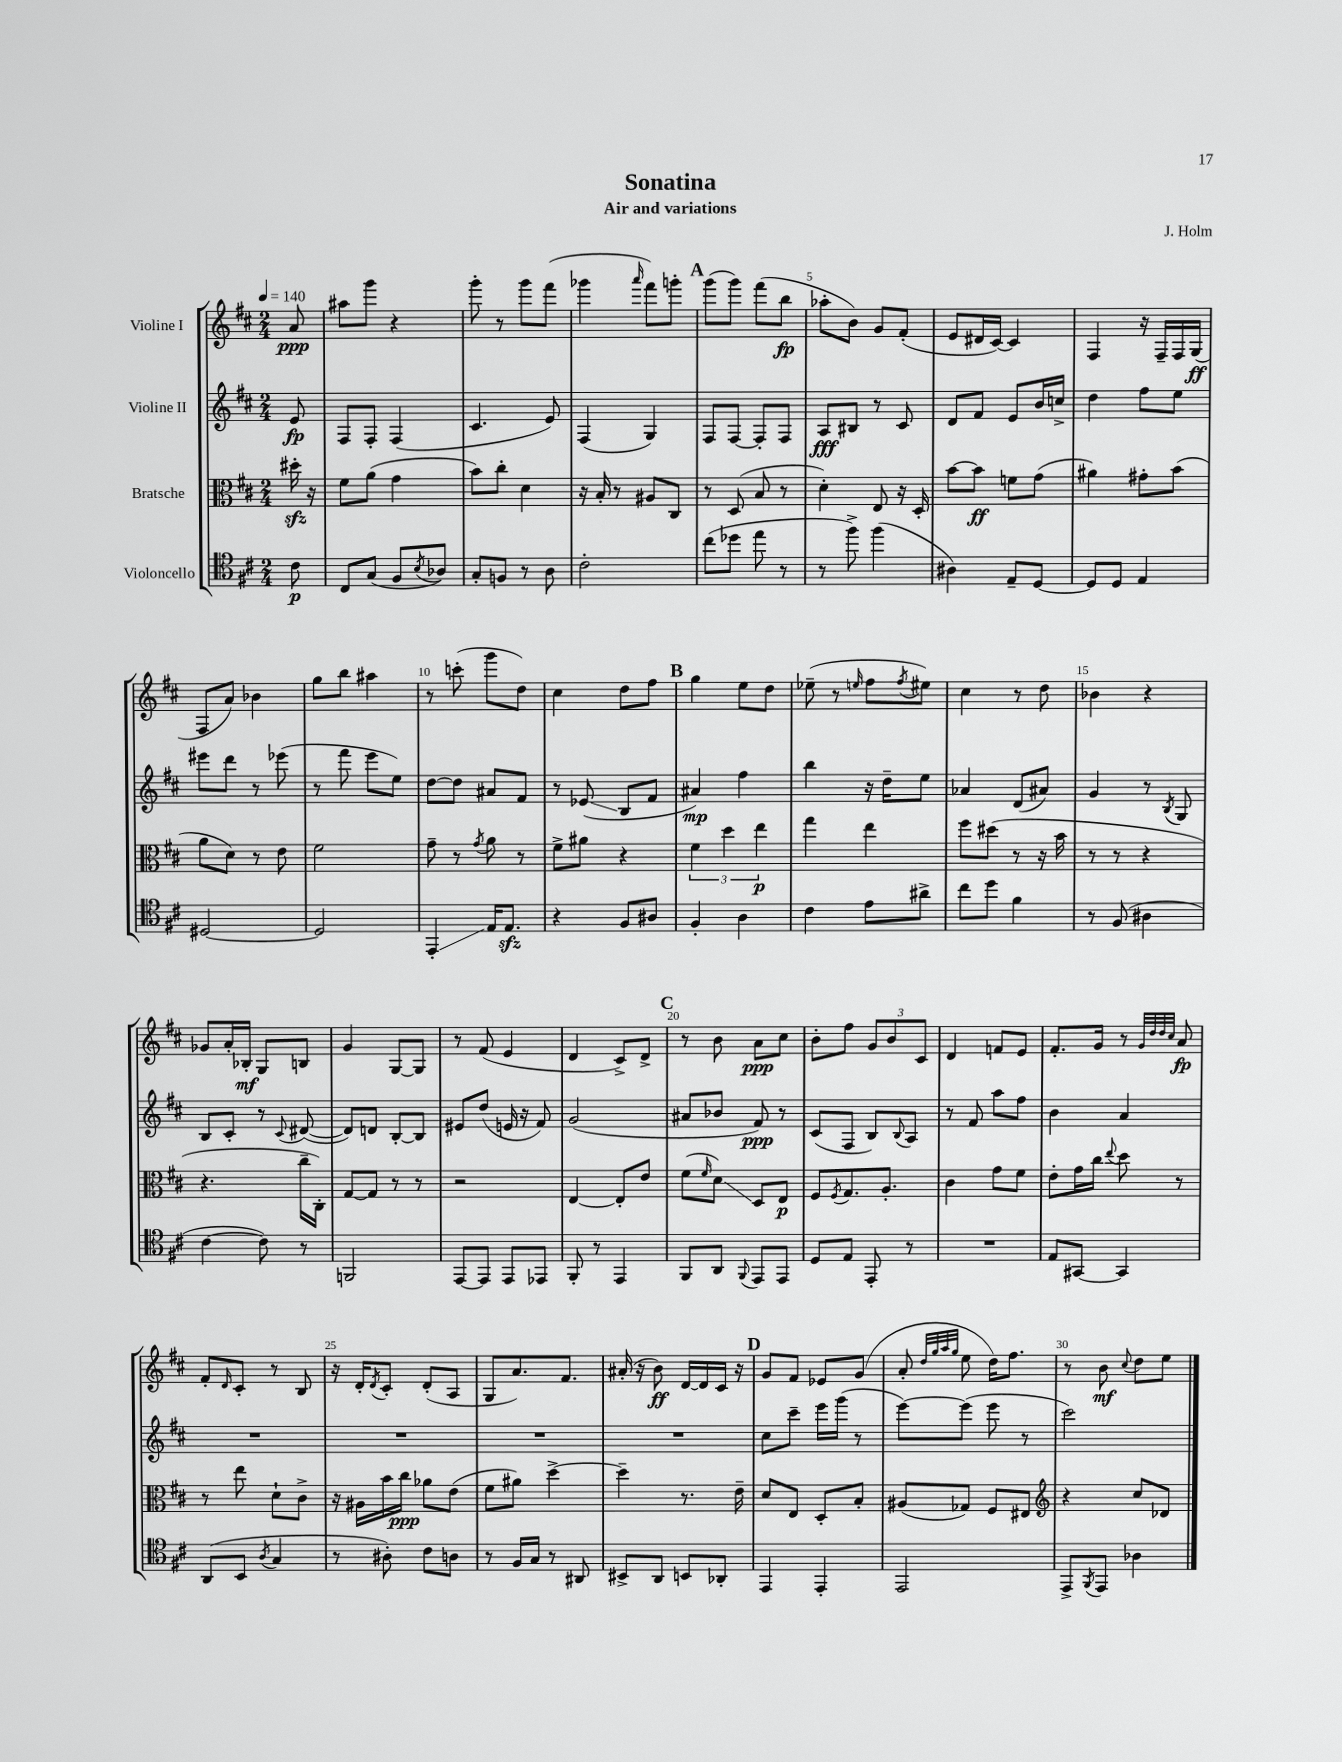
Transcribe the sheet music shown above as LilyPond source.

\header { title = "Sonatina" composer = "J. Holm" subtitle = "Air and variations" }
<<
\new StaffGroup <<
\new Staff = "s0" \with { instrumentName = "Violine I" } {
    \clef treble \key d \major \numericTimeSignature \time 2/4 \partial 8 \tempo 4 = 140
    a'8\ppp |
    ais''8 g'''8 r4 |
    g'''8-. r8 g'''8 fis'''8( |
    ges'''4 \grace { a'''16 } fis'''8) g'''8-. |
    \mark \markup { \bold "A" } g'''8( g'''8) fis'''8( b''8\fp |
    aes''8-. b'8) g'8 fis'8-.( |
    e'8 dis'16 cis'16~) cis'4 |
    fis4 r16 fis16-- fis16 g16\ff( |
    fis8 a'8) bes'4 |
    g''8 b''8 ais''4 |
    r8 c'''8-.( g'''8 d''8) |
    cis''4 d''8 fis''8 |
    \mark \markup { \bold "B" } g''4 e''8 d''8 |
    ees''8--( r8 \grace { e''16 } fis''8 \acciaccatura { fis''8 } eis''8) |
    cis''4 r8 d''8 |
    bes'4 r4 |
    ges'8 a'16-. bes16-.\mf g8 b8 |
    g'4 g8~ g8 |
    r8 fis'8( e'4 |
    d'4 cis'8->) d'8-> |
    \mark \markup { \bold "C" } r8 b'8 a'8\ppp cis''8 |
    b'8-. fis''8 \tuplet 3/2 { g'8 b'8 cis'8 } |
    d'4 f'8 e'8 |
    fis'8.-. g'16 r8 \grace { g'32 d''32 d''32 cis''32 } a'8\fp |
    fis'8-. \grace { d'16 } cis'8-. r8 b8 |
    r16 d'16-. \acciaccatura { d'8 } cis'8-. d'8-.( a8 |
    g8 a'8.) fis'8. |
    ais'16-.( r16 b'8\ff) d'16~ d'16 cis'16 r16 |
    \mark \markup { \bold "D" } g'8 fis'8 ees'8 g'8( |
    a'8-. \grace { d''32 g''32 a''32 g''32 } e''8 d''16) fis''8. |
    r8 b'8\mf \appoggiatura { cis''8 } d''8 e''8 \bar "|." |
}
\new Staff = "s1" \with { instrumentName = "Violine II" } {
    \clef treble \key d \major \numericTimeSignature \time 2/4 \partial 8
    e'8\fp |
    fis8 fis8-. fis4( |
    cis'4. e'8) |
    fis4( g4) |
    \mark \markup { \bold "A" } fis8 fis8~ fis8-. fis8 |
    a8\fff bis8 r8 cis'8 |
    d'8 fis'8 e'8 b'16 c''16-> |
    d''4 fis''8 e''8 |
    eis'''8 d'''8 r8 ees'''8( |
    r8 fis'''8 e'''8 e''8) |
    d''8~ d''8 ais'8 fis'8 |
    r8 ees'8\glissando( b8 fis'8 |
    \mark \markup { \bold "B" } ais'4\mp) fis''4 |
    b''4 r16 d''16-- e''8 |
    aes'4 d'8( ais'8) |
    g'4 r8 \acciaccatura { b8 } g8 |
    b8 cis'8-. r8 \appoggiatura { cis'8 } dis'8~( |
    dis'8) d'8 b8~-. b8 |
    eis'8 d''8( e'16 r16 fis'8) |
    g'2( |
    \mark \markup { \bold "C" } ais'8 bes'8 fis'8\ppp) r8 |
    cis'8( fis8 b8) \appoggiatura { b8 } a8 |
    r8 fis'8 a''8 fis''8 |
    b'4 a'4 |
    R2 |
    R2 |
    R2 |
    R2 |
    \mark \markup { \bold "D" } cis''8 cis'''8-- e'''16 g'''16( r8 |
    e'''8~) e'''8( e'''8 r8 |
    cis'''2) \bar "|." |
}
\new Staff = "s2" \with { instrumentName = "Bratsche" } {
    \clef alto \key d \major \numericTimeSignature \time 2/4 \partial 8
    dis''16-.\sfz r16 |
    fis'8 a'8( g'4 |
    b'8) cis''8-. d'4 |
    r16 b16-. r8 ais8 cis8 |
    \mark \markup { \bold "A" } r8 d8( b8 r8 |
    d'4-.) e8 r16 d16-. |
    b'8~ b'8\ff f'8 g'8( |
    ais'4) gis'8-. b'8( |
    a'8 d'8) r8 e'8 |
    fis'2 |
    g'8-- r8 \acciaccatura { g'8 } a'8 r8 |
    fis'8-> ais'8 r4 |
    \mark \markup { \bold "B" } \tuplet 3/2 { fis'4 d''4 e''4\p } |
    g''4 e''4 |
    fis''8 dis''8( r8 r16 b'16 |
    r8 r8 r4 |
    r4. cis''16-- cis16-.) |
    g8~ g8 r8 r8 |
    r2 |
    e4~ e8-. e'8 |
    \mark \markup { \bold "C" } fis'8( \grace { fis'16 } d'8\glissando) d8 e8\p |
    fis8 \acciaccatura { fis8 } g8. a8.-. |
    cis'4 g'8 fis'8 |
    e'8-. g'16 cis''16 \appoggiatura { e''8 } d''8 r8 |
    r8 e''8 d'8-! cis'8-> |
    r16 ais16 b'16 cis''16\ppp aes'8 e'8( |
    fis'8 ais'8) d''4~-> |
    d''4-- r8. e'16-- |
    \mark \markup { \bold "D" } d'8 e8 d8-. b8-. |
    ais8( ges8) fis8 eis8 |
    \clef treble r4 cis''8 des'8 \bar "|." |
}
\new Staff = "s3" \with { instrumentName = "Violoncello" } {
    \clef tenor \key d \major \numericTimeSignature \time 2/4 \partial 8
    cis'8\p |
    cis8 g8( fis8 \acciaccatura { b8 } aes8) |
    g8-. f8 r8 a8 |
    cis'2-. |
    \mark \markup { \bold "A" } cis''8( des''8 e''8 r8 |
    r8 fis''8->) fis''4( |
    ais4) e8-- d8~ |
    d8 d8 e4 |
    dis2~ |
    dis2 |
    e,4-.\glissando e16 e8.\sfz |
    r4 fis8 ais8 |
    \mark \markup { \bold "B" } fis4-. a4 |
    cis'4 e'8 ais'8-> |
    cis''8 d''8 fis'4 |
    r8 fis8( ais4 |
    cis'4~ cis'8) r8 |
    f,2 |
    e,8~ e,8 e,8 ees,8 |
    fis,8-. r8 e,4 |
    \mark \markup { \bold "C" } fis,8 a,8 \appoggiatura { fis,8 } e,8 e,8 |
    d8 e8 e,8-. r8 |
    R2 |
    e8 gis,8~ gis,4 |
    a,8( b,8 \acciaccatura { a8 } g4 |
    r8 ais8-.) cis'8 a8 |
    r8 fis16 g16 r8 ais,8 |
    bis,8-> a,8 b,8 aes,8-. |
    \mark \markup { \bold "D" } e,4 e,4-. |
    e,2 |
    e,8-> \acciaccatura { fis,8 } e,8 aes4 \bar "|." |
}
>>
>>
\layout { \context { \Score \override BarNumber.break-visibility = ##(#f #t #t) barNumberVisibility = #(every-nth-bar-number-visible 5) } }
